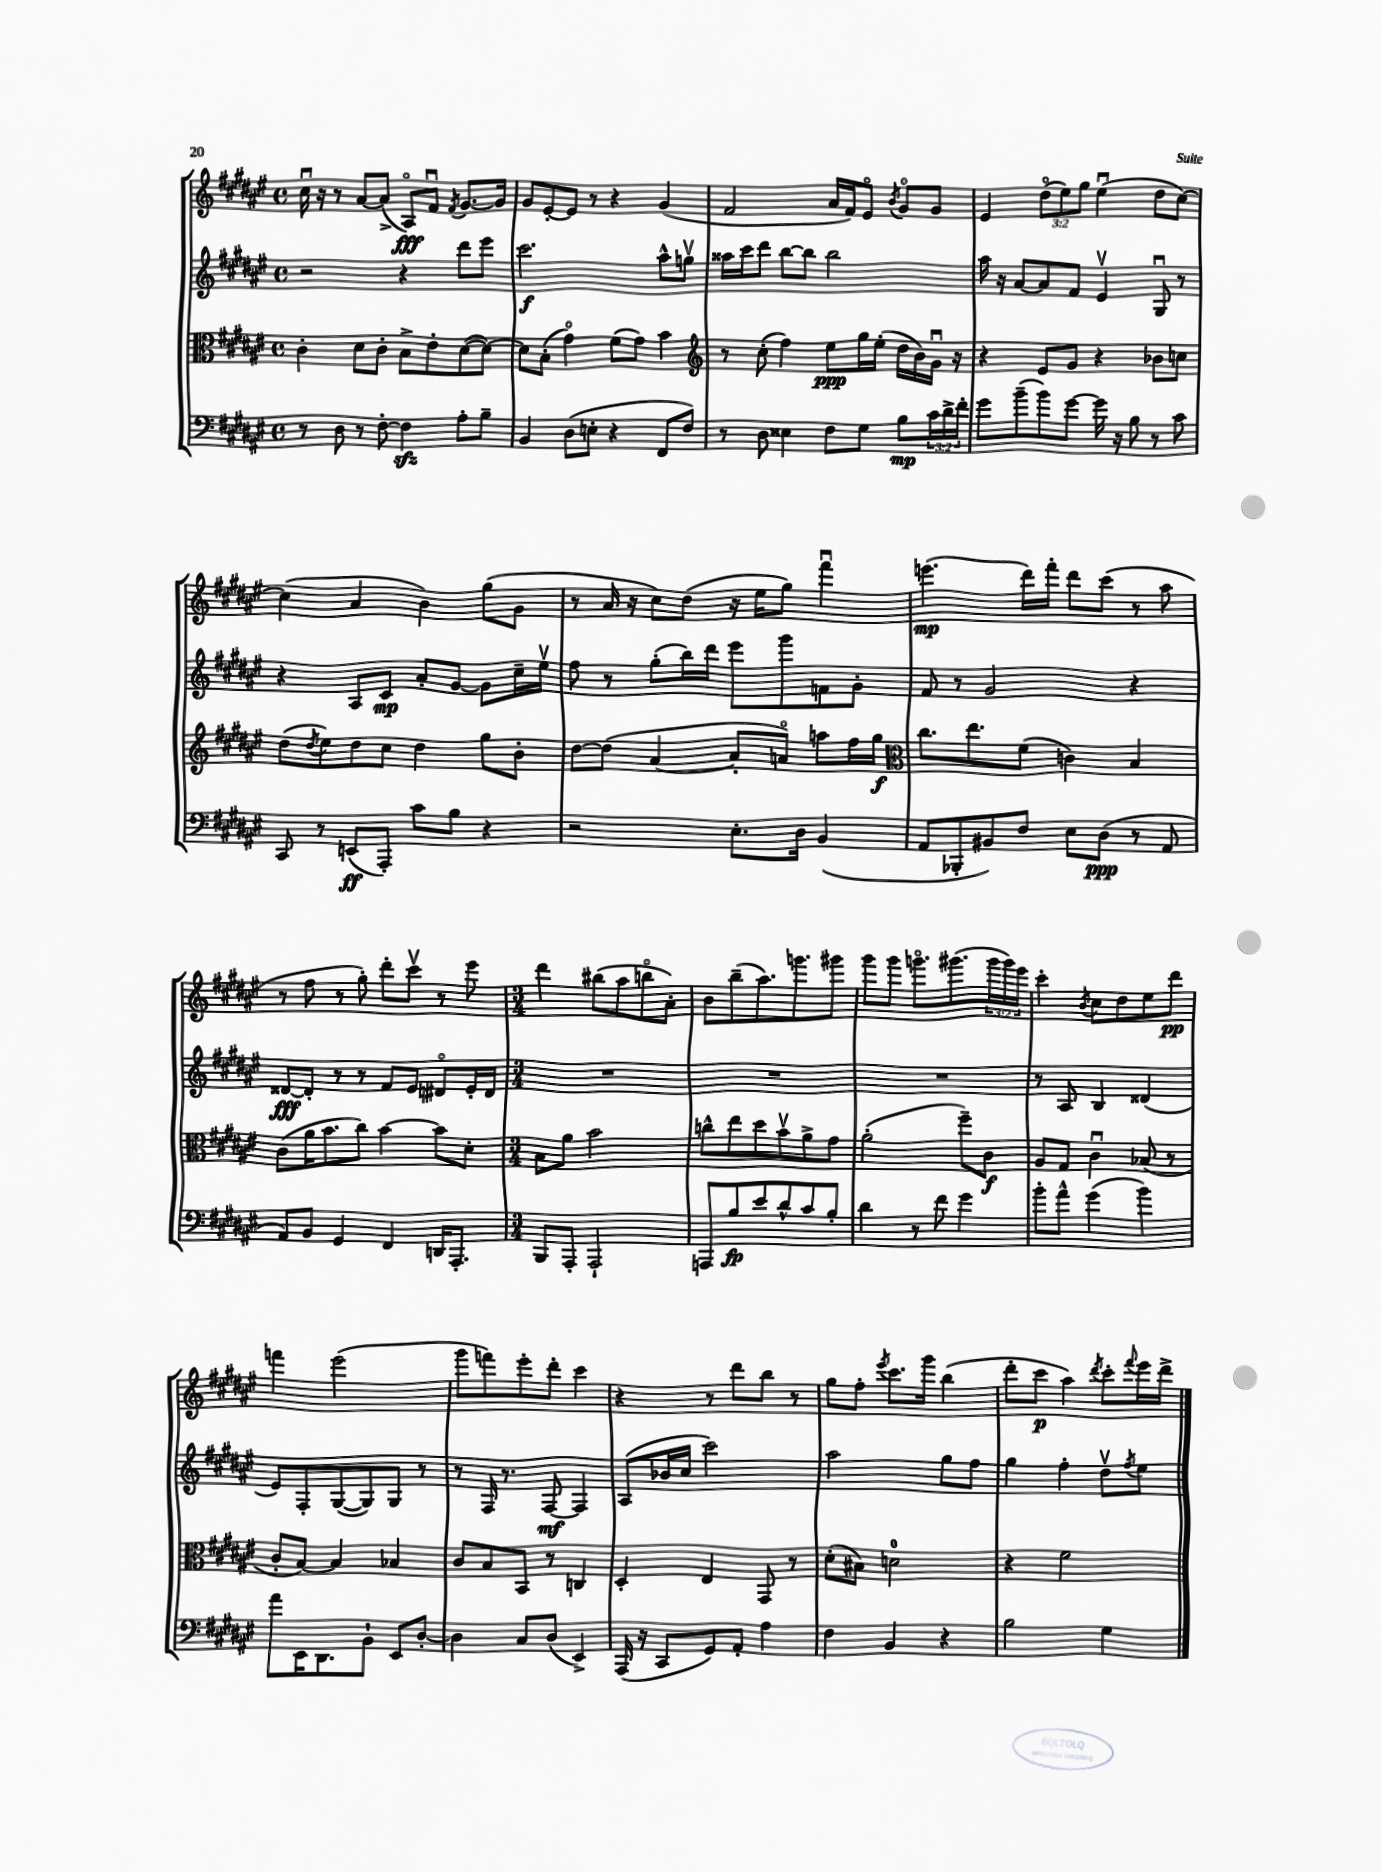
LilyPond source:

<<
\new StaffGroup <<
\new Staff = "s0" {
    \clef treble \key fis \major \defaultTimeSignature \time 4/4 \override Staff.TupletNumber.text = #tuplet-number::calc-fraction-text
    cis''16\downbow r16 r8 ais'8~ ais'8->( ais8\flageolet\fff) fis'8\downbow \acciaccatura { fis'8 } gis'8.~ gis'16 |
    gis'8 eis'8~-. eis'8 r8 r4 gis'4( |
    fis'2 ais'16 fis'16) eis'8\flageolet \acciaccatura { b'8 } gis'8\flageolet gis'8 |
    eis'4 \tuplet 3/2 { dis''8\flageolet( eis''8) gis''8 } eis''4\downbow( dis''8 cis''8~) |
    cis''4( ais'4 b'4) gis''8( gis'8 |
    r8 ais'16 r16 cis''8) dis''8( r16 eis''16 gis''8) fis'''4\downbow |
    e'''4.\mp( dis'''16) fis'''16-. dis'''8 cis'''8( r8 ais''8 |
    r8 fis''8 r8 gis''8-.) dis'''8-. cis'''8\upbow r8 eis'''8 |
    \numericTimeSignature \time 3/4 dis'''4 bis''8( ais''8 b''8\flageolet ais'8-.) |
    b'8 b''8--( ais''8.) g'''8. gis'''8 |
    gis'''8 gis'''8 g'''8.\flageolet gis'''8.( \tuplet 3/2 { gis'''16 gis'''16) eis'''16 } |
    cis'''4-. \acciaccatura { b'8 } cis''8 dis''8 eis''8 dis'''8\pp |
    f'''4 eis'''2( |
    gis'''8 f'''8) eis'''8-. dis'''8-. cis'''4 |
    r4 r8 dis'''8 b''8 r8 |
    gis''8 fis''8-. \acciaccatura { eis'''8 } cis'''8. gis'''16 b''4( |
    dis'''8-. cis'''8\p ais''4) \acciaccatura { dis'''8 } cis'''8-. \appoggiatura { fis'''8 } eis'''16 dis'''16-> \bar "|." |
}
\new Staff = "s1" {
    \clef treble \key fis \major \defaultTimeSignature \time 4/4
    r2 r4 dis'''8 eis'''8 |
    cis'''2.\f ais''8-^ g''8\upbow |
    aisis''16 cis'''16 dis'''8 b''8~ b''8 b''2 |
    ais''16 r16 ais'8~ ais'8 fis'8 eis'4\upbow gis8\downbow r8 |
    r4 ais8 cis'8\mp ais'8-. gis'8~ gis'8 cis''16-- eis''16\upbow |
    fis''8 r8 gis''8-.( b''16) dis'''16 eis'''8 gis'''8 f'8 gis'8-. |
    fis'8 r8 gis'2 r4 |
    disis'8~\fff disis'8-. r8 r8 fis'8 eis'8 dis'8\flageolet eis'16-. dis'16 |
    \numericTimeSignature \time 3/4 R2. |
    R2. |
    R2. |
    r8 ais8 b4 disis'4( |
    eis'8) fis8-. gis8~( gis8) gis8 r8 |
    r8 fis16 r8. fis8~\mf fis4 |
    ais8( bes'16 cis''16 cis'''2) |
    ais''2 gis''8 fis''8 |
    gis''4 fis''4-. dis''8\upbow \acciaccatura { fis''8 } eis''8 \bar "|." |
}
\new Staff = "s2" {
    \clef alto \key fis \major \defaultTimeSignature \time 4/4
    cis'4-. dis'8 cis'8-. b8-> eis'8-. dis'8~( dis'8~) |
    dis'8 b8-.( gis'4\flageolet) fis'8( gis'8) b'4 |
    \clef treble r8 cis''8-.( fis''4) eis''8\ppp gis''16 eis''16-.( dis''16 b'16) gis'16\downbow r16 |
    r4 eis'8 gis'8 r4 bes'8 c''8 |
    dis''8( \acciaccatura { dis''8 } eis''8) dis''8 cis''8 dis''4 gis''8 b'8-. |
    dis''8~ dis''8( ais'4~ ais'8-. a'8\flageolet) a''8 fis''16 gis''16\f |
    \clef alto cis''8. eis''8. fis'8( c'4) b4 |
    cis'8( ais'16 b'8. cis''8) b'4~ b'8 dis'8-. |
    \numericTimeSignature \time 3/4 b8 ais'8 b'2 |
    c''8-^ eis''8 dis''8 b'8\upbow ais'8-> gis'8 |
    ais'2-.( fis''8--) cis'8\f |
    ais8 gis8 cis'4\downbow bes8( r8 |
    cis'8-. b8~) b4 bes4 |
    cis'8 b8 b,8 r8 c4 |
    dis4-. eis4 gis,8 r8 |
    dis'8-.( bis8) d'2-0 |
    r4 fis'2 \bar "|." |
}
\new Staff = "s3" {
    \clef bass \key fis \major \defaultTimeSignature \time 4/4 \override Staff.TupletNumber.text = #tuplet-number::calc-fraction-text
    r8 dis8 r8 fis8~-. fis4\sfz ais8-. b8-- |
    b,4 dis8( e8-. r4 fis,8 fis8) |
    r8 dis8 eisis4 fis8 gis8 b8\mp \tuplet 3/2 { cis'16 dis'16-> fis'16-. } |
    gis'8 b'8--( b'8) gis'8~ gis'16 r16 b8 r8 cis'8 |
    cis,8 r8 e,8\ff( ais,,8-.) cis'8 b8 r4 |
    r2 eis8.-. dis16 b,4( |
    ais,8 bes,,8-. bis,8) fis8 eis8 dis8\ppp( r8 ais,8 |
    ais,8) b,8 gis,4 fis,4 d,16 ais,,8.-. |
    \numericTimeSignature \time 3/4 b,,8 ais,,8-. ais,,2-! |
    a,,8 b8\fp eis'8 dis'8-^ cis'8 b8-. |
    dis'4 r8 fis'8 gis'4 |
    b'8-. ais'8-^ gis'4( b'4) |
    ais'8 eis,16 dis,8. b,8-! eis,8 dis8~-. |
    dis4 cis8 dis8( eis,4->) |
    ais,,16( r16 cis,8 gis,8) ais,8-. ais4 |
    fis4 b,4 r4 |
    b2 gis4 \bar "|." |
}
>>
>>
\layout { \context { \Score \remove "Bar_number_engraver" } }
